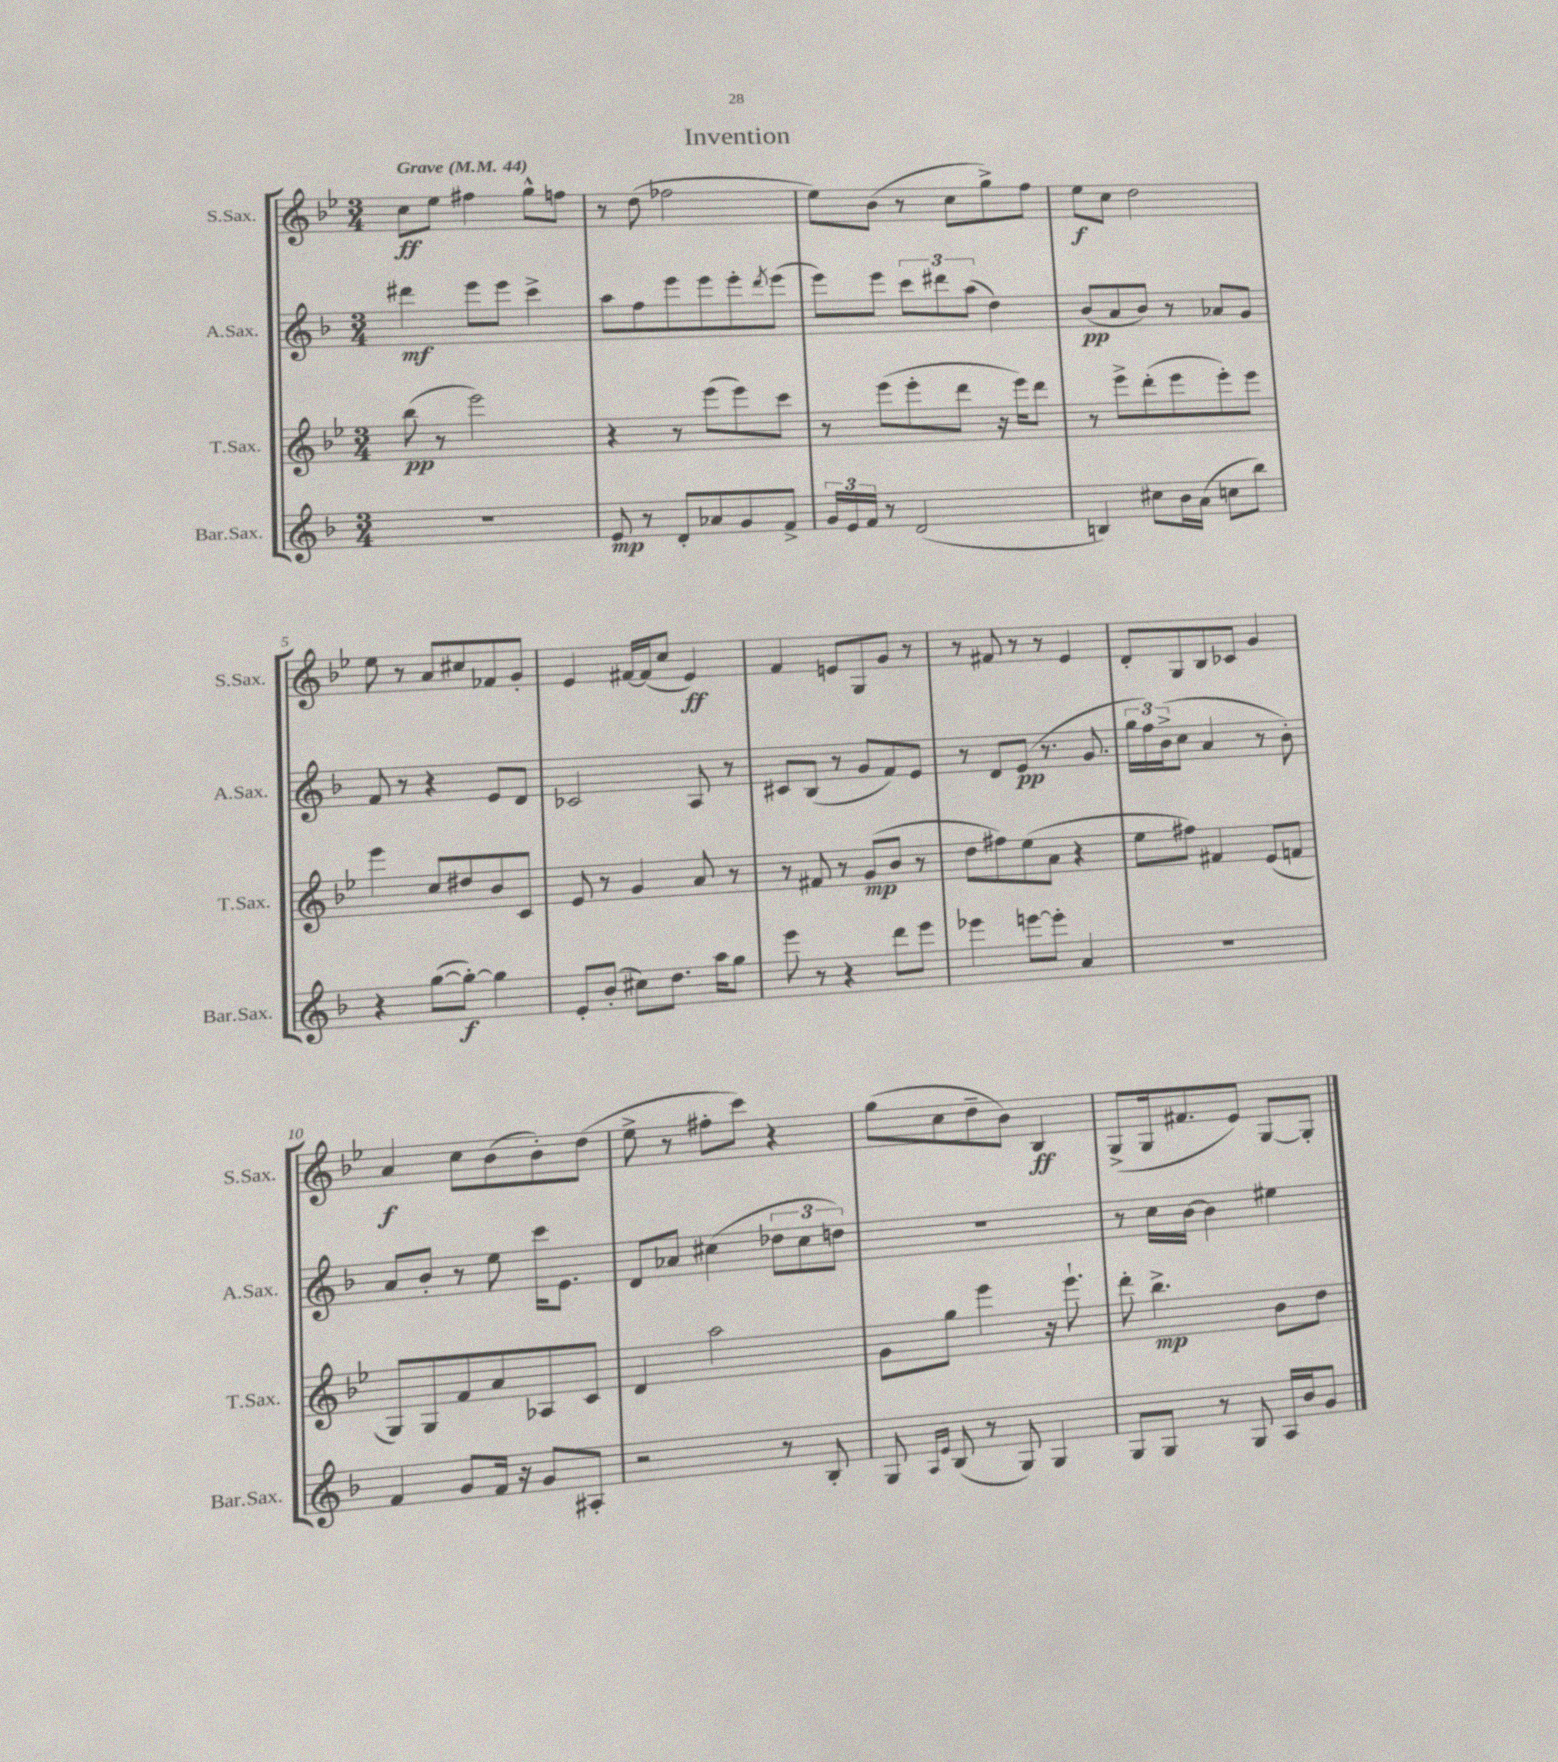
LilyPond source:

\header { title = "Invention" }
<<
\new StaffGroup <<
\new Staff = "s0" \with { instrumentName = "S.Sax." shortInstrumentName = "S.Sax." } {
    \clef treble \key bes \major \numericTimeSignature \time 3/4 \tempo "Grave" 4 = 44
    c''8\ff ees''8 fis''4 g''8-^ f''8 |
    r8 d''8( fes''2 |
    ees''8) bes'8( r8 c''8 g''8->) f''8 |
    ees''8\f c''8 d''2 |
    ees''8 r8 a'8 cis''8 fes'8 g'8-. |
    ees'4 fis'16~ fis'16( c''8 ees'4\ff) |
    f'4 e'8 g8 g'8 r8 |
    r8 fis'8 r8 r8 ees'4 |
    d'8-. g8 bes8 ces'8 g'4 |
    a'4\f c''8 bes'8( bes'8-.) d''8( |
    ees''8-> r8 fis''8-. c'''8) r4 |
    g''8( c''8 d''8-- bes'8) bes4\ff |
    g8->( g16 fis'8. ees'8) g8~ g8-. \bar "|." |
}
\new Staff = "s1" \with { instrumentName = "A.Sax." shortInstrumentName = "A.Sax." } {
    \clef treble \key f \major \numericTimeSignature \time 3/4
    dis'''4\mf e'''8 e'''8 c'''4-> |
    a''8 f''8 e'''8 e'''8 e'''8-. \acciaccatura { d'''8 } e'''8( |
    e'''8) e'''8 \tuplet 3/2 { c'''8 dis'''8 a''8( } d''4) |
    bes'8\pp( a'8 bes'8) r8 aes'8 g'8 |
    f'8 r8 r4 e'8 d'8 |
    ces'2 a8 r8 |
    cis'8 bes8( r8 g'8 f'8) e'8 |
    r8 d'8 e'8\pp( r8. g'8. |
    \tuplet 3/2 { g''16 f''16) bes'16->( } c''8 a'4 r8 bes'8-.) |
    a'8 bes'8-. r8 e''8 c'''16 e'8. |
    d'8 aes'8 cis''4( \tuplet 3/2 { des''8 cis''8 d''8) } |
    R2. |
    r8 c''16 bes'16~ bes'4 eis''4 \bar "|." |
}
\new Staff = "s2" \with { instrumentName = "T.Sax." shortInstrumentName = "T.Sax." } {
    \clef treble \key bes \major \numericTimeSignature \time 3/4
    bes''8\pp( r8 ees'''2) |
    r4 r8 ees'''8( ees'''8) c'''8 |
    r8 ees'''8( ees'''8-. d'''8 r16 ees'''16) d'''8 |
    r8 ees'''8-> d'''8-.( ees'''8 ees'''8-.) ees'''8 |
    ees'''4 c''8 dis''8 bes'8 c'8 |
    ees'8 r8 g'4 a'8 r8 |
    r8 fis'8 r8 g'8\mp( bes'8 r8 |
    d''8 fis''8) ees''8( a'8 r4 |
    ees''8 fis''8) fis'4 ees'8( f'8 |
    g8) g8 f'8 a'8 aes8 c'8 |
    d'4 a''2 |
    g'8 g''8 ees'''4 r16 ees'''8.-! |
    d'''8-. bes''4.->\mp bes'8 d''8 \bar "|." |
}
\new Staff = "s3" \with { instrumentName = "Bar.Sax." shortInstrumentName = "Bar.Sax." } {
    \clef treble \key f \major \numericTimeSignature \time 3/4
    R2. |
    e'8\mp r8 d'8-. aes'8 g'8 f'8-> |
    \tuplet 3/2 { g'16 e'16 f'16 } r8 d'2( |
    b4) cis''8 bes'16 a'16( c''8 bes''8) |
    r4 g''8~( g''8~-.\f) g''4 |
    e'8-. bes'8-.( cis''8) d''8. a''16 g''8 |
    e'''8 r8 r4 d'''8 e'''8 |
    ees'''4 e'''8~ e'''8-. a'4 |
    R2. |
    f'4 g'8 f'16 r16 g'8 ais8-. |
    r2 r8 bes8-. |
    g8 \grace { a16 e'16 } bes8( r8 g8) g4 |
    g8 g8 r8 g8 a16 bes'16 g'8 \bar "|." |
}
>>
>>
